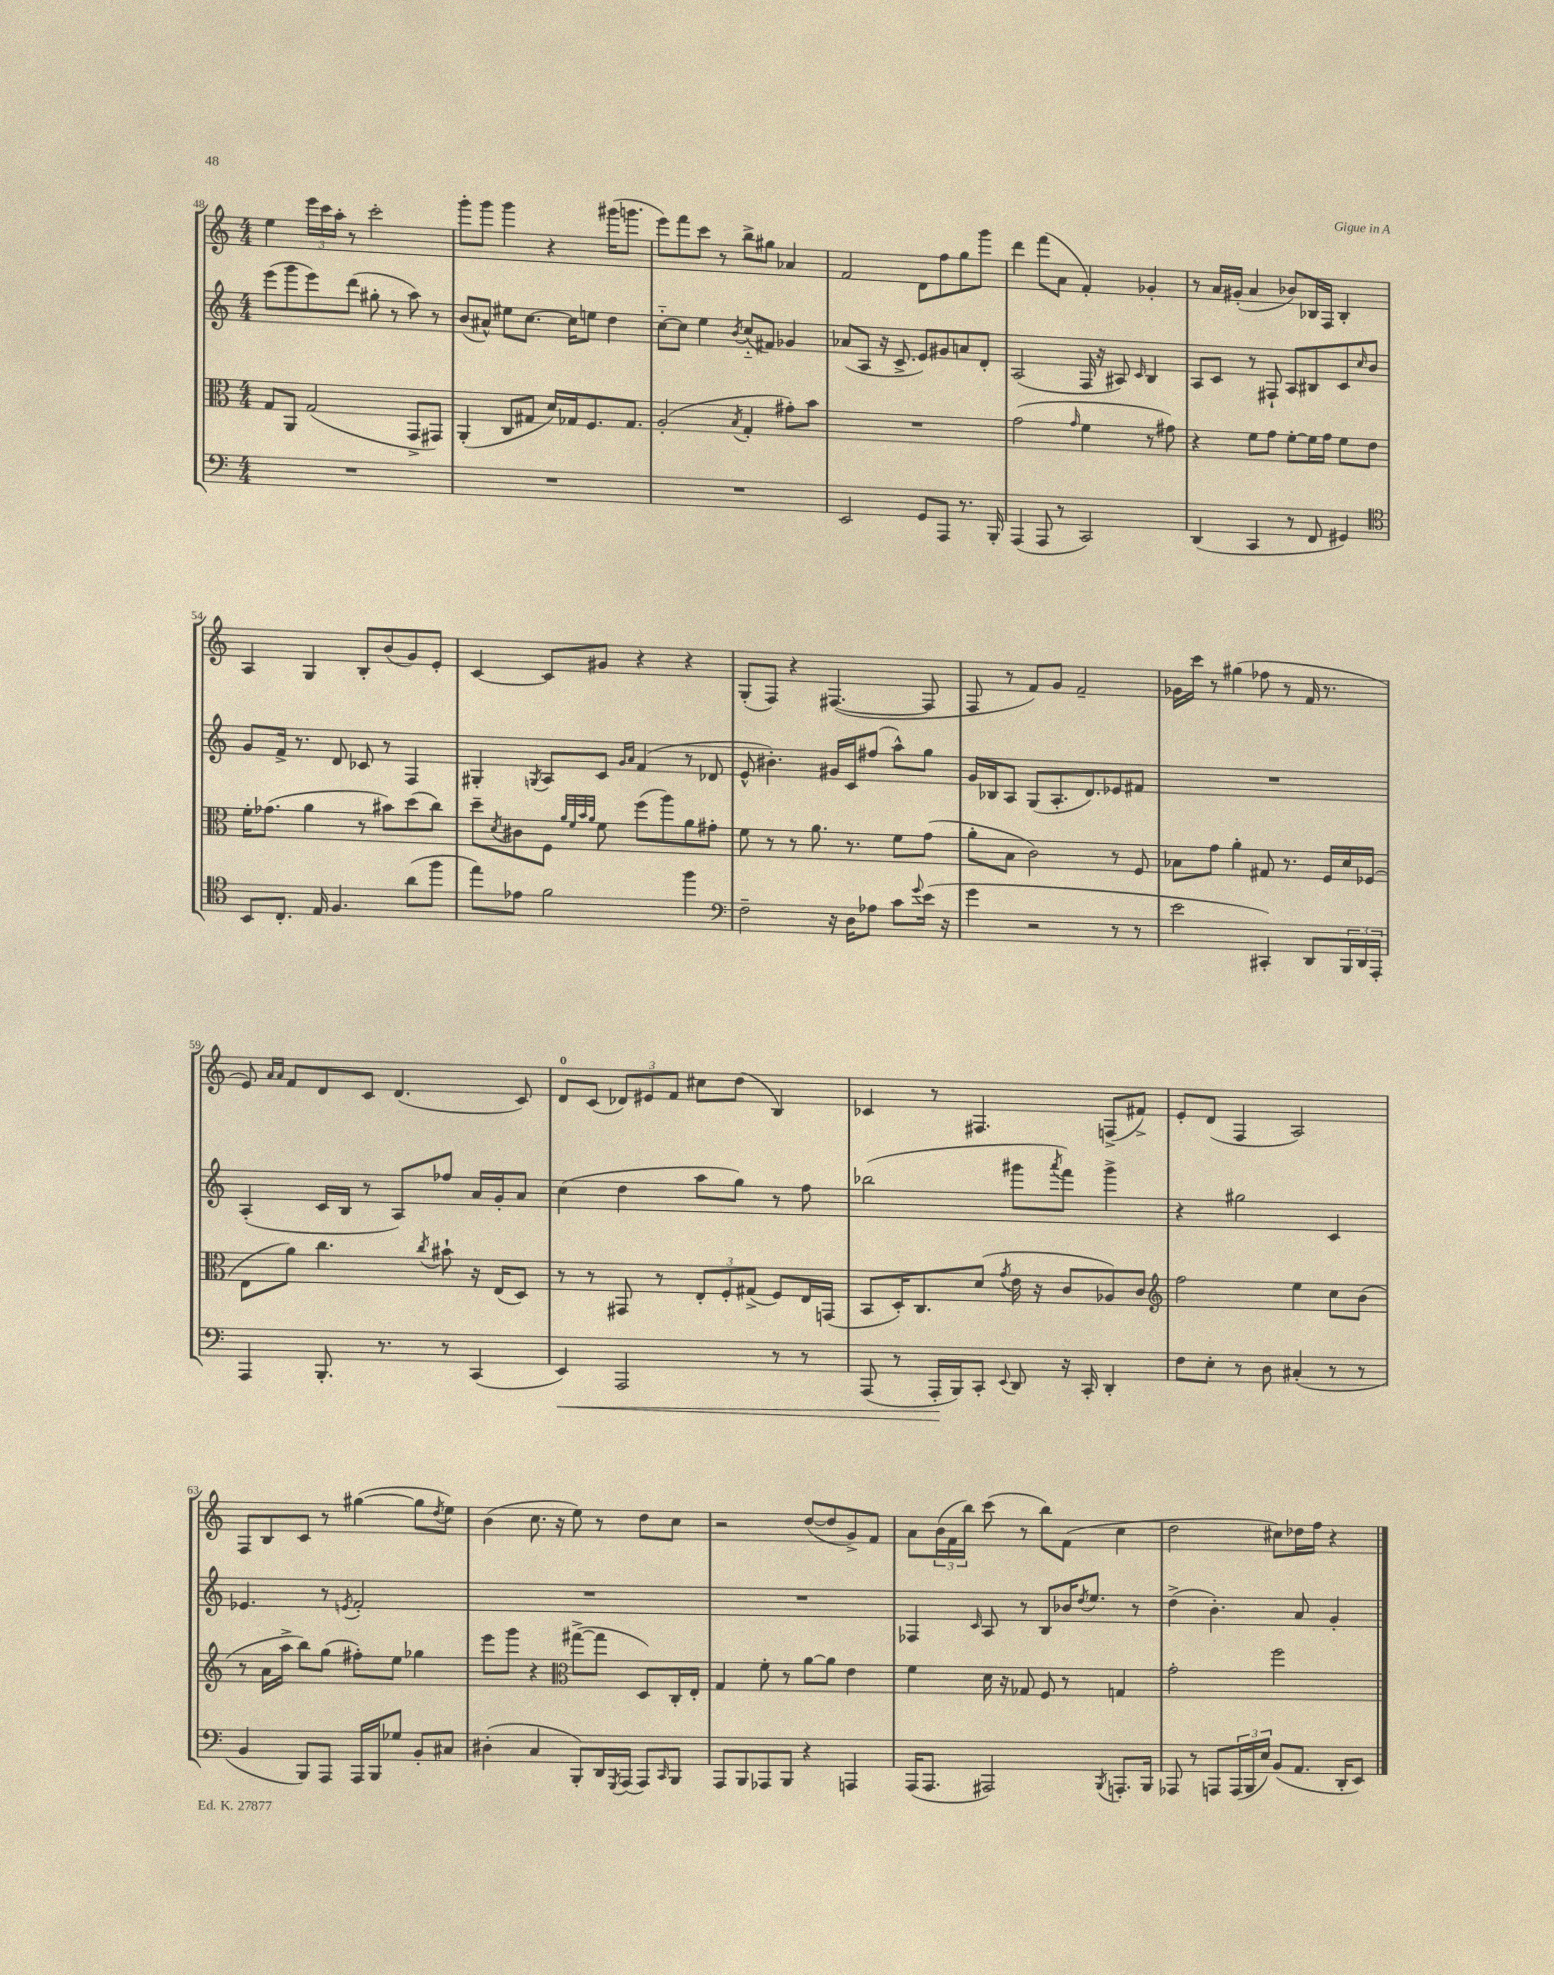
<<
\new StaffGroup <<
\new Staff = "s0" {
    \clef treble \key c \major \numericTimeSignature \time 4/4
    e''4 \tuplet 3/2 { e'''16 c'''16 a''16-. } r8 c'''2-. |
    g'''8-. g'''8 g'''4 r4 gis'''16( g'''8. |
    e'''8) f'''8 c'''8 r8 b''8-> gis''8 aes'4 |
    f'2 d'8 f''8 g''8 g'''8 |
    d'''4 f'''8( a'8 f'4-.) ges'4-. |
    r8 a'16 gis'16-.( a'4 bes'8) bes16 f16 bes4-. |
    a4 g4 b8-. b'8( g'8) e'8-. |
    c'4~ c'8 gis'8 r4 r4 |
    g8-.( f8) r4 fis4.~( fis8 |
    f8 r8 f'8) g'8 f'2-- |
    ges'16 c'''16 r8 gis''4( fes''8 r8 f'16 r8. |
    e'8) \grace { a'16 a'16 } f'8 d'8 c'8 d'4.( c'8) |
    d'8-0 c'8( \tuplet 3/2 { des'8) eis'8 f'8 } cis''8 d''8( b4) |
    ces'4 r8 fis4. f8->( fis'8->) |
    e'8-. d'8( f4 a2) |
    f8 b8 c'8 r8 gis''4~( gis''8 \acciaccatura { d''8 } e''8) |
    b'4( c''8. r16 e''8) r8 d''8 c''8 |
    r2 d''8~( d''8 g'8->) f'8 |
    a'8 \tuplet 3/2 { b'16( f'16 b''16) } c'''8( r8 b''8) f'8( c''4 |
    d''2 cis''8) des''16 f''16 r4 \bar "|." |
}
\new Staff = "s1" {
    \clef treble \key c \major \numericTimeSignature \time 4/4
    e'''8( g'''8 e'''8) d'''8( gis''8-. r8 a''8) r8 |
    b'8( ais'8-^) eis''8 c''8.~ c''16 e''8 d''4 |
    c''8~-_ c''8 e''4 \acciaccatura { b'8 } c''8-_( fis'8) ges'4 |
    aes'8( a8 r16 c'8.-> e'8) gis'8 a'8 d'8-. |
    a2( f16 r16 ais8) \grace { c'16 } b4 |
    a8 c'8 r8 fis8-! a8 bis8 c'8 \grace { c''16 } b'8 |
    g'8 f'16-> r8. d'8 ces'8 r8 f4 |
    gis4-. \acciaccatura { g8 } a8 c'8 \grace { g'16 a'16 } f'4( r8 des'8 |
    e'8-^ bis'4.-.) gis'16 c'16 fis''8( a''8-^) g''8 |
    g'16 bes16 a8 g8( a8.-. d'8.) ees'8 fis'8 |
    R1 |
    a4-.( c'16 b16 r8 a8) fes''8 a'16 g'16-. a'8 |
    c''4( d''4 a''8 g''8) r8 f''8 |
    bes''2( gis'''8 \acciaccatura { a'''8 } f'''8) gis'''4-> |
    r4 gis''2 c'4 |
    ees'4. r8 \acciaccatura { e'8 } f'2-. |
    R1 |
    R1 |
    fes4 \grace { c'16 } a8 r8 b8 bes'16 \acciaccatura { d''8 } e''8. r8 |
    d''4->( b'4.-.) a'8 g'4-. \bar "|." |
}
\new Staff = "s2" {
    \clef alto \key c \major \numericTimeSignature \time 4/4
    g8 a,8 g2( g,8-> gis,8) |
    a,4-.( c8 gis8 d'16) ges16 f8. ges8. |
    a2-.( \acciaccatura { b8 } g4-. gis'8-.) b'8 |
    R1 |
    g'2( \grace { g'16 } f'4 r8 gis'8) |
    r4 f'8 g'8 f'8~-. f'16 g'16 f'8 e'8 |
    f'16-. ges'8.( a'4 r8 bis'8) d''8( c''8) |
    d''8-- \acciaccatura { d'8 } cis'8 f8 \grace { a'32 f'32 b'32 a'32 } f'8 f''8( a''8) a'8 gis'8-. |
    f'8 r8 r8 a'8. r8. f'8 g'8( |
    a'8-. b8 c'2) r8 f8 |
    bes8 g'8 a'4-. gis8 r8. f16 d'16 fes16( |
    e8 a'8) c''4. \acciaccatura { c''8 } bis'8-! r16 e16( d8) |
    r8 r8 gis,8 r8 \tuplet 3/2 { e8-. f8-. gis8->( } f8) e16 g,16( |
    b,8 d16-.) c8. d'8( \acciaccatura { g'8 } e'16 r16 c'8 aes8) c'8 |
    \clef treble f''2 e''4 c''8 b'8( |
    r8 a'16 a''16-> b''8) g''8( fis''8-.) e''8 ges''4 |
    e'''8 g'''8 r4 \clef alto gis''8~->( gis''8 d8) c16-. e16-. |
    g4 f'8-. r8 a'8~ a'8 e'4 |
    f'4 d'16 r16 ges8 f8 r8 g4 |
    g'2-. f''2 \bar "|." |
}
\new Staff = "s3" {
    \clef bass \key c \major \numericTimeSignature \time 4/4
    R1 |
    R1 |
    R1 |
    e,2 g,8 a,,8 r8. b,,16-. |
    a,,4( a,,8 r8 c,2) |
    d,4( c,4 r8 f,8 gis,4) |
    \clef tenor b,8 c8.-. e16 f4. a'8( f''8 |
    e''8) ees'8 f'2 f''4 |
    \clef bass f2-- r16 d16 aes8 c'8 \appoggiatura { g'8 } e'16( r16 |
    g'4 r2 r8 r8 |
    e'2 cis,4-.) d,8 \tuplet 3/2 { b,,16 d,16 a,,16-. } |
    a,,4 b,,8.-. r8. r8 c,4( |
    e,4\<) a,,2 r8 r8 |
    a,,8( r8 a,,16-.\! b,,16) c,8-. \appoggiatura { e,8 } d,8 r16 c,16-. d,4-. |
    f8 e8-. r8 d8 cis4-.( r8 r8 |
    b,4 b,,8) a,,8 a,,16 b,,16 ges8 b,8-. cis8 |
    dis4-.( c4 b,,8-.) d,16 \acciaccatura { g,,8 } a,,16( a,,8) \grace { c,16 } b,,8 |
    a,,8 b,,8 aes,,8 b,,8 r4 a,,4 |
    a,,16( a,,8. ais,,2) \acciaccatura { b,,8 } a,,8.-. b,,16 |
    aes,,8 r8 a,,8 \tuplet 3/2 { a,,16( b,,16 e16) } b,8( a,8. d,16-. e,8) \bar "|." |
}
>>
>>
\layout { \context { \Score currentBarNumber = #48 } }
